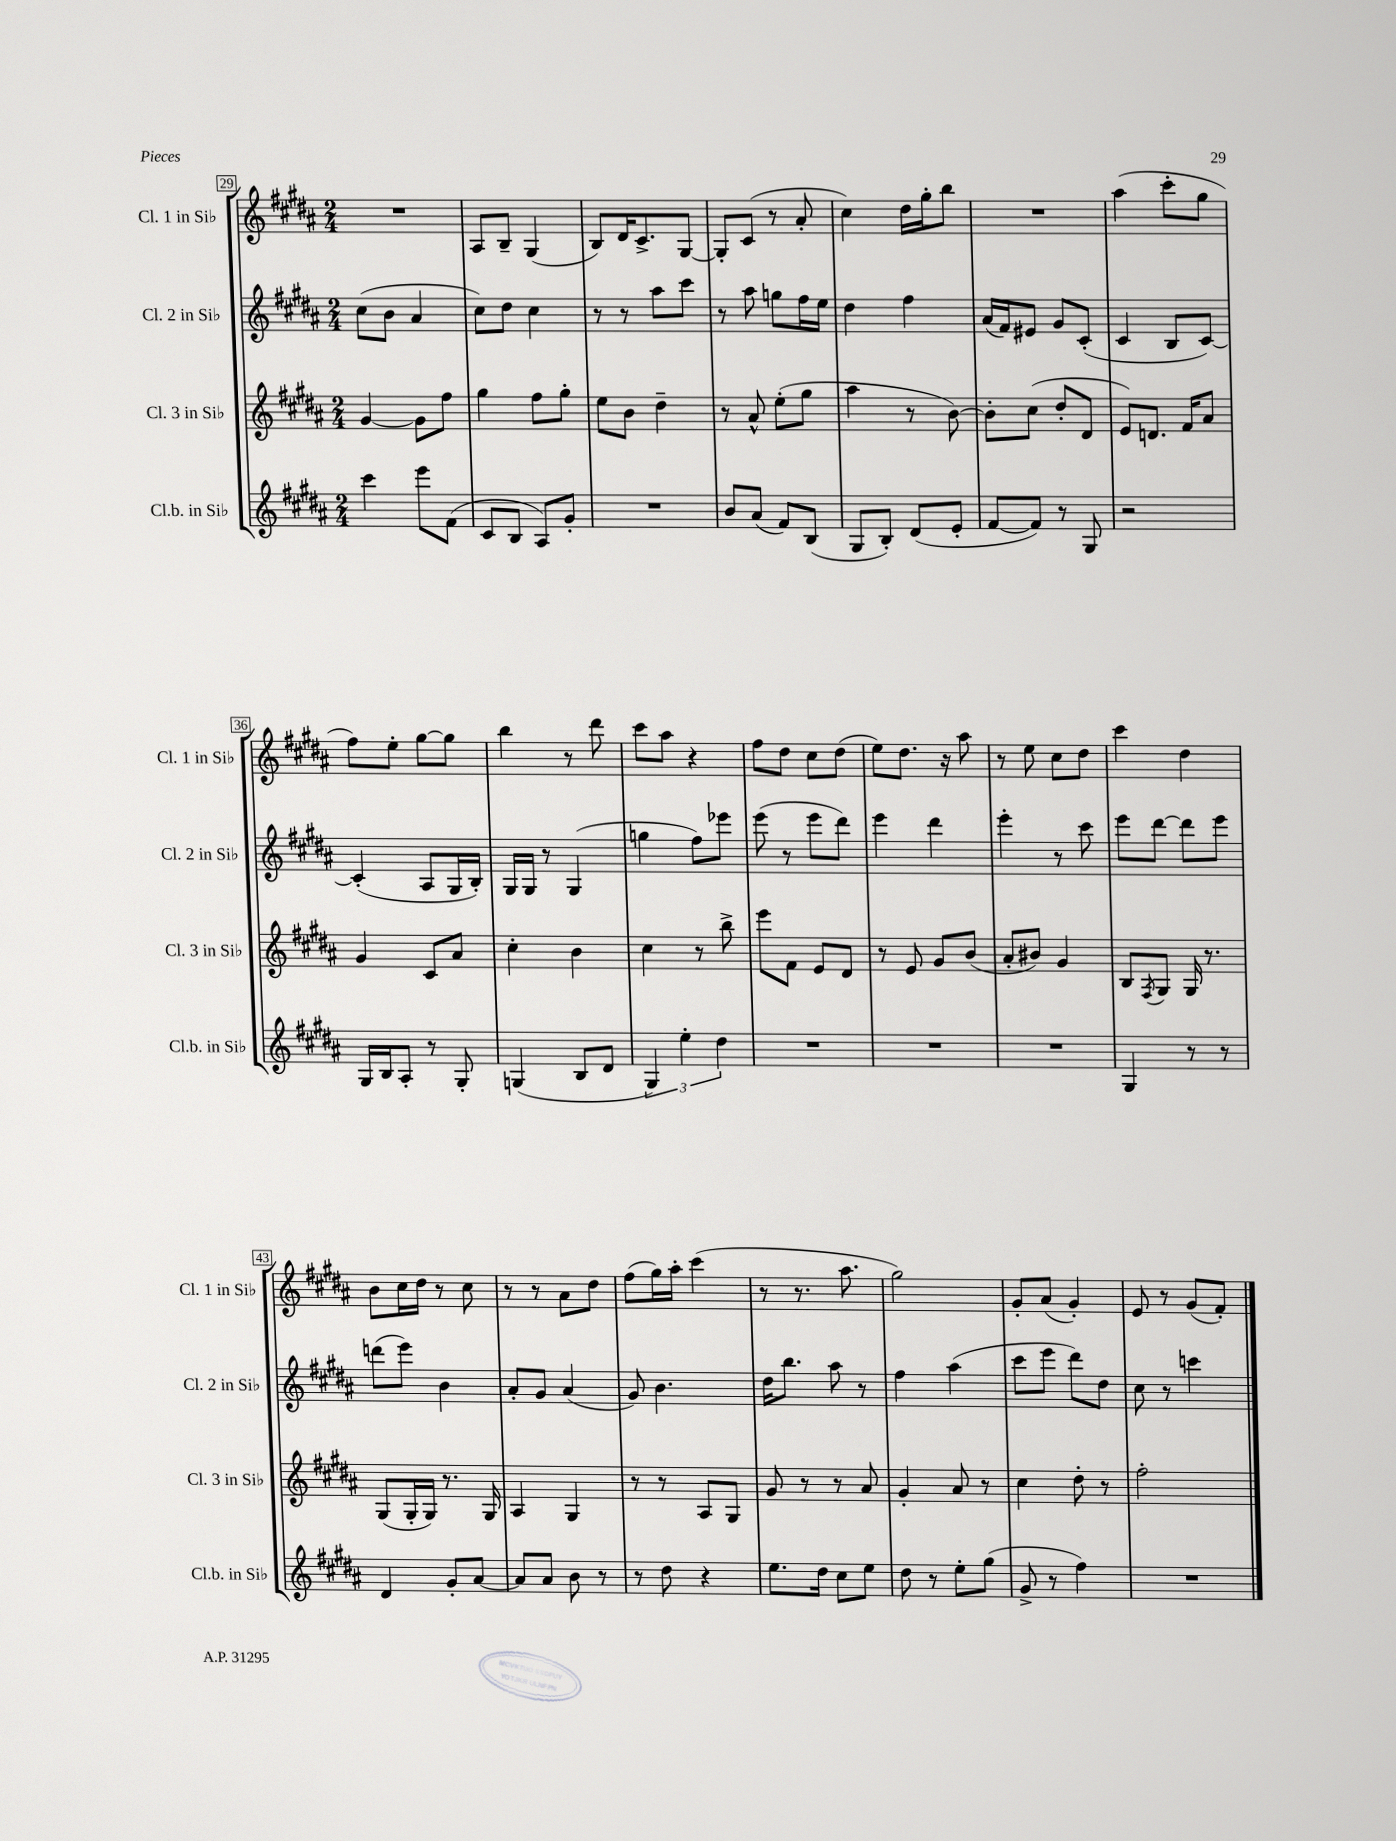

**kern	**kern	**kern	**kern
*staff4	*staff3	*staff2	*staff1
*clefG2	*clefG2	*clefG2	*clefG2
*k[f#c#g#d#a#]	*k[f#c#g#d#a#]	*k[f#c#g#d#a#]	*k[f#c#g#d#a#]
*M2/4	*M2/4	*M2/4	*M2/4
4ccc#	[4g#	(8cc#	2r
.	.	8b	.
8eee	8g#]	4a#	.
(8f#	8ff#	.	.
=	=	=	=
8c#	4gg#	8cc#)	8A#
8B	.	8dd#	8B~
8A#)	8ff#	4cc#	(4G#
8g#'	8gg#'	.	.
=	=	=	=
2r	8ee	8r	8B)
.	8b	8r	16d#
.	.	.	8.c#^
.	4dd#~	8aa#	.
.	.	8ccc#	[8G#
=	=	=	=
8b	8r	8r	8G#']
(8a#	8a#^^	8aa#	(8c#
8f#)	(8ee'	8gg	8r
(8B	8gg#	16ff#	8a#'
.	.	16ee	.
=	=	=	=
8G#	4aa#	4dd#	4cc#)
8B')	.	.	.
(8d#	8r	4ff#	16dd#
.	.	.	16gg#'
8e'	[8b)	.	8bb
=	=	=	=
[8f#	8b']	(16a#	2r
.	.	16f#)	.
8f#])	(8cc#	8e#	.
8r	8dd#'	8g#	.
8G#	8d#	(8c#'	.
=	=	=	=
2r	8e)	4c#	(4aa#
.	8.d	.	.
.	.	8B	8ccc#'
.	16f#	.	.
.	8a#	[8c#)	8gg#
=	=	=	=
16G#	4g#	(4c#']	8ff#)
16B	.	.	.
8A#'	.	.	8ee'
8r	8c#	8A#	[8gg#
8G#'	8a#	16G#	8gg#]
.	.	16B')	.
=	=	=	=
(4G	4cc#'	16G#	4bb
.	.	16G#	.
.	.	8r	.
8B	4b	(4G#	8r
8d#	.	.	8ddd#
=	=	=	=
6G#)	4cc#	4gg	8ccc#
.	.	.	8aa#
6ee'	.	.	.
.	8r	8ff#)	4r
6dd#	.	.	.
.	8bb^	8eee-	.
=	=	=	=
2r	8eee	(8eee	8ff#
.	8f#	8r	8dd#
.	8e	8eee	8cc#
.	8d#	8ddd#)	(8dd#
=	=	=	=
2r	8r	4eee	8ee)
.	8e	.	8.dd#
.	8g#	4ddd#	.
.	.	.	16r
.	(8b	.	8aa#
=	=	=	=
2r	8a#'	4eee'	8r
.	8b#)	.	8ee
.	4g#	8r	8cc#
.	.	8ccc#	8dd#
=	=	=	=
4G#	8B	8eee	4ccc#
.	8qF#	.	.
.	8G#	[8ddd#	.
8r	16G#	8ddd#]	4dd#
.	8.r	.	.
8r	.	8eee	.
=	=	=	=
4d#	(8G#	(8ddd	8b
.	16G#'	8eee)	16cc#
.	16G#)	.	16dd#
8g#'	8.r	4b	8r
[8a#	.	.	8cc#
.	16G#	.	.
=	=	=	=
8a#]	4A#	8a#'	8r
8a#	.	8g#	8r
8b	4G#	(4a#	8a#
8r	.	.	8dd#
=	=	=	=
8r	8r	8g#)	(8ff#
8dd#	8r	4.b	16gg#)
.	.	.	16aa#'
4r	8A#	.	(4ccc#
.	8G#	.	.
=	=	=	=
8.ee	8g#	16dd#	8r
.	.	8.bb	.
.	8r	.	8.r
16dd#	.	.	.
8cc#	8r	8aa#	.
.	.	.	8.aa#
8ee	8a#	8r	.
=	=	=	=
8dd#	4g#'	4ff#	2gg#)
8r	.	.	.
8ee'	8a#	(4aa#	.
(8gg#	8r	.	.
=	=	=	=
8g#^	4cc#	8ccc#	8g#'
8r	.	8eee	(8a#
4ff#)	8dd#'	8ddd#)	4g#')
.	8r	8dd#	.
=	=	=	=
2r	2ff#'	8cc#	8e
.	.	8r	8r
.	.	4ccc	(8g#
.	.	.	8f#')
==	==	==	==
*-	*-	*-	*-
